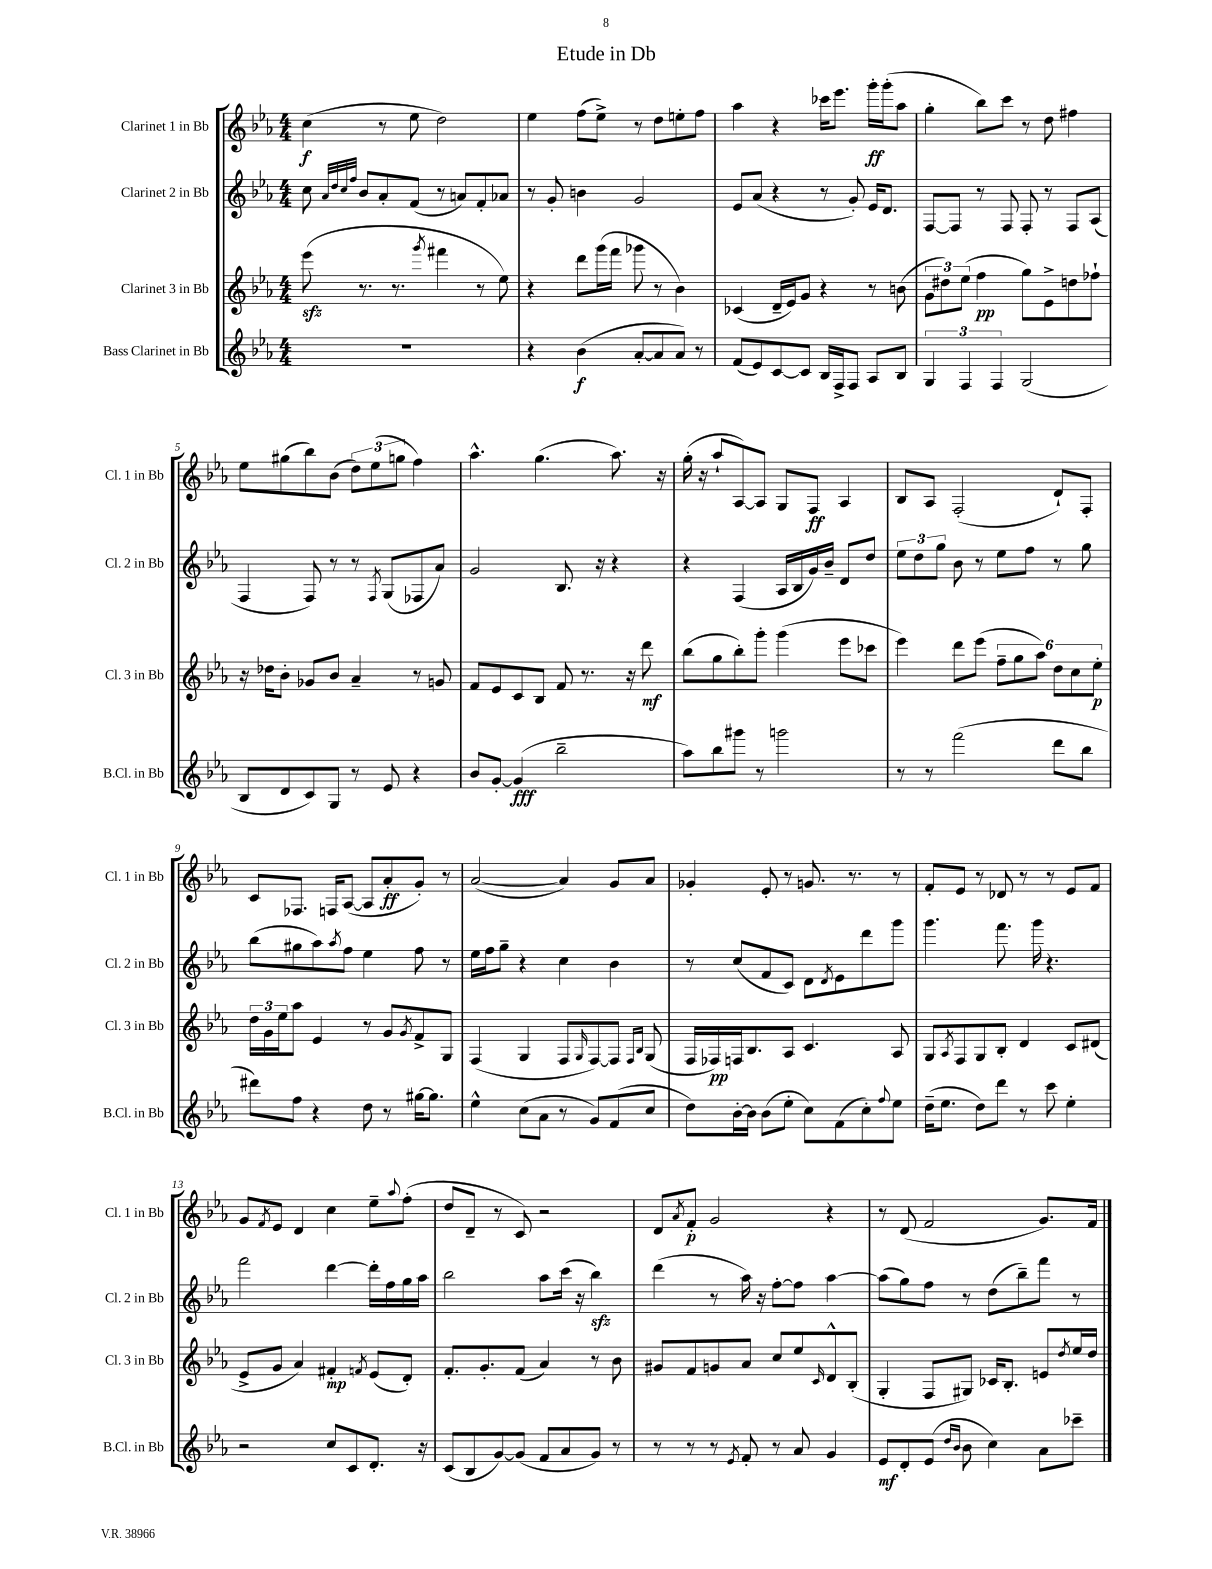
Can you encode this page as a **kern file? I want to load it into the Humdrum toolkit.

**kern	**kern	**kern	**kern
*staff4	*staff3	*staff2	*staff1
*clefG2	*clefG2	*clefG2	*clefG2
*k[b-e-a-]	*k[b-e-a-]	*k[b-e-a-]	*k[b-e-a-]
*M4/4	*M4/4	*M4/4	*M4/4
1r	(8eee-	8cc	(4cc
.	.	32qqa-	.
.	.	32qqdd	.
.	.	32qqcc	.
.	.	32qqff	.
.	8.r	8b-	.
.	.	8a-'	8r
.	8.r	.	.
.	.	(8f	8ee-
.	8qggg	.	.
.	4fff#	8r	2dd)
.	.	8a)	.
.	8r	8f'	.
.	8ee-)	8a-	.
=	=	=	=
4r	4r	8r	4ee-
.	.	8g'	.
(4b-	8ddd	4b	(8ff
.	(16ggg	.	8ee-^)
.	16fff	.	.
[8a-'	8ggg-	2g	8r
8a-]	8r	.	8dd
8a-)	4b-)	.	8ee'
8r	.	.	8ff
=	=	=	=
(8f	(4c-	8e-	4aa-
8e-)	.	(8a-	.
[8c	16d~	4r	4r
.	16e-)	.	.
8c]	8g	.	.
16B-	4r	8r	16ccc-
16F^	.	.	8.eee-
8F	.	8g')	.
8A-	8r	16e-	16ggg'
.	.	8.d	(16ggg'
8B-	(8b	.	8aa-
=	=	=	=
6G	12g	[8F	4gg'
.	12dd#)	.	.
.	.	8F]	.
6F	(12ee-	.	.
.	4ff	8r	8bb-)
6F	.	.	.
.	.	8F	8ccc
(2G	8gg)	8F'	8r
.	8e-^	8r	8dd
.	8dd	8F	4ff#
.	8ff-`	(8A-	.
=	=	=	=
8B-	16r	4F	8ee-
.	16dd-	.	.
8d	8b-'	.	(8gg#
8c)	8g-	8F)	8bb-)
8G	8b-	8r	(8b-
8r	4a-~	8r	12dd)
.	.	.	(12ee-
.	.	8qF	.
8e-	.	(8G	.
.	.	.	12gg
4r	8r	8F-	4ff)
.	8g	8a-)	.
=	=	=	=
8b-	8f	2g	4.aa-^^
[8g'	8e-	.	.
(4g]	8c	.	.
.	8B-	.	(4.gg
2bb-~	8f	8.B-	.
.	8.r	.	.
.	.	16r	.
.	.	4r	8.aa-)
.	16r	.	.
.	8ddd	.	.
.	.	.	16r
=	=	=	=
8aa-)	(8bb-	4r	(16gg'
.	.	.	16r
8bb-	8gg	.	8aa-`
8ggg#	8bb-')	(4F	[8A-)
8r	8ggg'	.	8A-]
2ggg	(4ggg	16A-	8G
.	.	16B-	.
.	.	16g)	8F
.	.	16b-~	.
.	8eee-	8d	4A-
.	8ccc-	8dd	.
=	=	=	=
8r	4eee-)	12ee-	8B-
.	.	12dd	.
8r	.	.	8A-
.	.	12gg	.
(2fff	8ddd	8b-	(2F'
.	(8eee-	8r	.
.	12ff~	8ee-	.
.	12gg	.	.
.	.	8ff	.
.	12aa-)	.	.
8ddd	12dd	8r	8d`)
.	12cc	.	.
8bb-	.	8gg	8F'
.	12ee-'	.	.
=	=	=	=
8ddd#)	24dd	(8bb-	8c
.	24g	.	.
.	24ee-	.	.
8ff	8aa-	8gg#	8.F-
4r	4e-	8aa-)	.
.	.	.	16F
.	.	8qaa-	.
.	.	8ff	([8A-
8dd	8r	4ee-	8A-]
8r	8g	.	8a-'
.	8qg	.	.
[16gg#	8f^	8ff	8g')
8.gg#]	.	.	.
.	8G	8r	8r
=	=	=	=
4ee-^^	(4F	16ee-	([2a-
.	.	16ff	.
.	.	8gg~	.
(8cc	4G	4r	.
8a-	.	.	.
8r	8F	4cc	4a-])
.	16qqG	.	.
8g)	[8F)	.	.
(8f	8F]	4b-	8g
.	16qqF	.	.
.	16qqB-	.	.
8cc	(8G	.	8a-
=	=	=	=
8dd)	16F	8r	4g-'
.	16F-)	.	.
[16b-'	16F	(8cc	.
16b-]	8.B-	.	.
(8b-	.	8f	8e-'
8ee-'	8A-	8c)	8r
8cc)	4.c	8d	8.g
.	.	8qd	.
(8f	.	8e-	.
.	.	.	8.r
8cc')	.	8ddd	.
8qqff	.	.	.
8ee-	8A-	8ggg	8r
=	=	=	=
(16dd~	8G	4.ggg	8f'
8.ee-	.	.	.
.	8qA-	.	.
.	8F	.	8e-
8dd)	8G	.	8r
8ddd	8B-'	8.fff	8d-
8r	4d	.	8r
.	.	16ggg	.
8ccc	.	4.r	8r
4ee-'	8c	.	8e-
.	(8d#	.	8f
=	=	=	=
2r	8e-^	2fff	8g
.	.	.	8qf
.	8g	.	8e-
.	4a-)	.	4d
8cc	4f#'	[4ddd	4cc
8c	.	.	.
.	8qf	.	.
8.d'	(8e-	16ddd']	8ee-~
.	.	16ff	.
.	.	.	8qqaa-
.	8d')	16gg	(8ff'
16r	.	16aa-	.
=	=	=	=
(8c	8.f'	2bb-	8dd
8B-	.	.	8d~
.	8.g'	.	.
[8g)	.	.	8r
(8g]	(8f	.	8c)
8f	4a-)	8aa-	2r
8a-	.	(16ccc	.
.	.	16r	.
8g)	8r	4bb-)	.
8r	8b-	.	.
=	=	=	=
8r	8g#	(4ddd	8d
.	.	.	8qa-
8r	8f	.	8f'
8r	8g	8r	2g
8qe-	.	.	.
8f'	8a-	16aa-)	.
.	.	16r	.
8r	8cc	[8ff'	.
8a-	8ee-	8ff]	.
.	16qqc	.	.
4g	8d^^	[4aa-	4r
.	(8B-'	.	.
=	=	=	=
8e-	4G'	(8aa-]	8r
8d'	.	8gg)	(8d
(8e-	8F	8ff	2f
16qqdd	.	.	.
16qqb-	.	.	.
8b-	8G#)	8r	.
4cc)	16c-	(8dd	.
.	8.B-'	.	.
.	.	8bb-~)	.
8a-	8e	8fff	8.g)
.	8qdd	.	.
8ccc-~	16ee-	8r	.
.	16dd	.	16f
==	==	==	==
*-	*-	*-	*-
